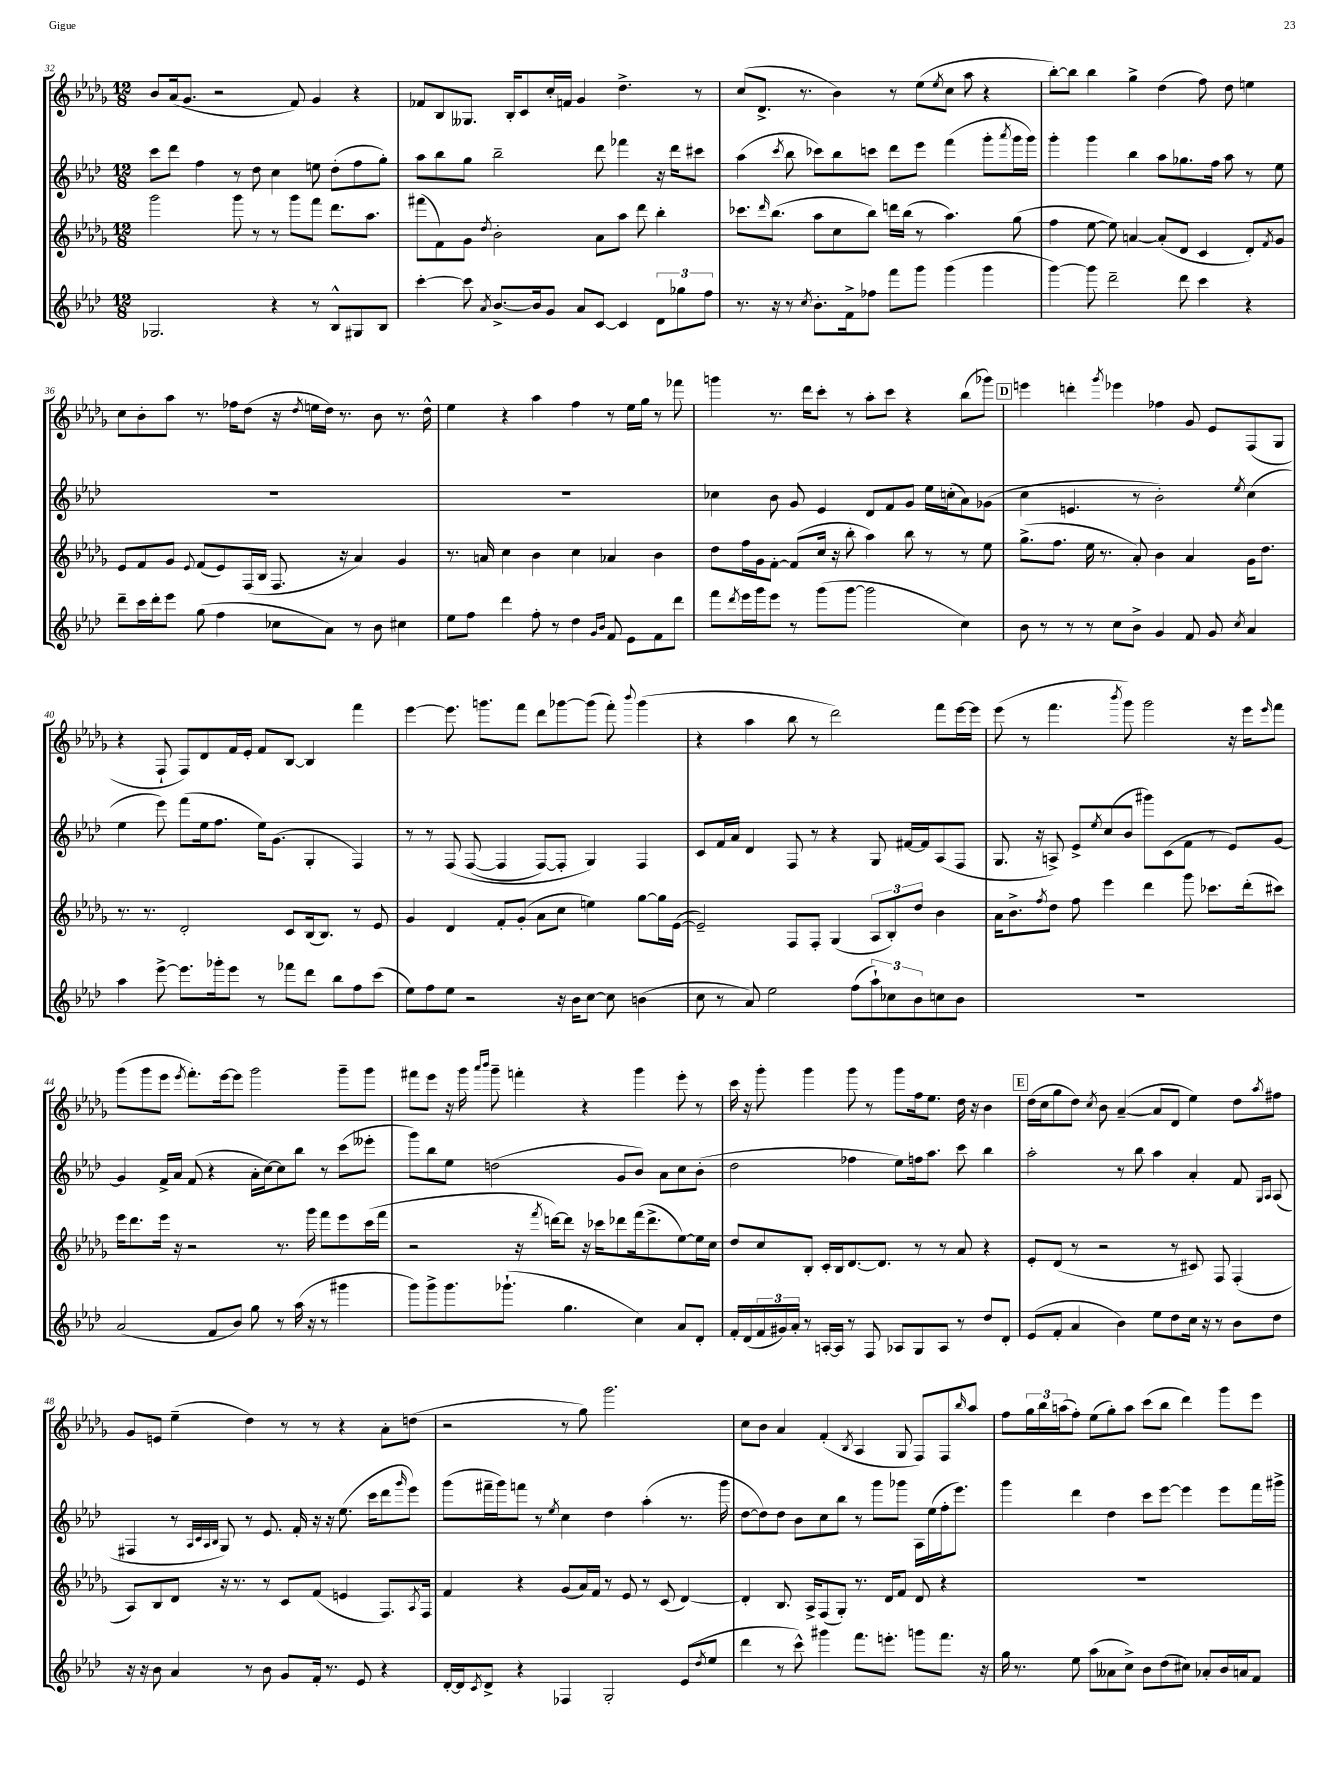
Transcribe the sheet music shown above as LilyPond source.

<<
\new StaffGroup <<
\new Staff = "s0" {
    \clef treble \key des \major \numericTimeSignature \time 12/8
    bes'8 aes'16( ges'8. r2 f'8) ges'4 r4 |
    fes'8 bes8 geses8. bes16-. c'8 c''16-. f'16 ges'4 des''4.-> r8 |
    c''8( des'8.-> r8. bes'4) r8 ees''8( \acciaccatura { ees''8 } c''8 aes''8 r4 |
    bes''8~-.) bes''8 bes''4 ges''4-> des''4( f''8) des''8 e''4 |
    c''8 bes'8-. aes''8 r8. fes''16 des''8( r16 \acciaccatura { des''8 } e''16 des''16) r8. bes'8 r8. des''16-^ |
    ees''4 r4 aes''4 f''4 r8 ees''16 ges''16 r8 fes'''8 |
    g'''4 r8. des'''16 c'''8-. r8 aes''8-. c'''8 r4 bes''8( ges'''8) |
    \mark \markup { \box "D" } e'''4 d'''4-. \acciaccatura { ges'''8 } ees'''4 fes''4 ges'8 ees'8 f8( ges8 |
    r4 f8-! f8) des'8 f'16 ees'16-. f'8 bes8~ bes4 f'''4 |
    ees'''4~ ees'''8. g'''8. f'''8 des'''8 ges'''8~ ges'''8( f'''8-.) \appoggiatura { bes'''8 } ges'''4( |
    r4 aes''4 bes''8 r8 des'''2) f'''8 ees'''16~ ees'''16 |
    ees'''8( r8 f'''4. \acciaccatura { bes'''8 } ges'''8) ges'''2 r16 ees'''16 \grace { ees'''16 } f'''8 |
    ges'''8( ges'''8 ees'''8 \acciaccatura { ees'''8 } f'''8.-.) ees'''16~ ees'''8 ges'''2 ges'''8-- ges'''8 |
    fis'''8 ees'''8 r16 ges'''16 \grace { aes'''16 bes'''16 } ges'''8-- f'''4-. r4 ges'''4 ees'''8-. r8 |
    c'''16 r16 ges'''8-. ges'''4 ges'''8 r8 ges'''8 f''16 ees''8. des''16 r16 bes'4 |
    \mark \markup { \box "E" } des''16( c''16 ges''8 des''8) \acciaccatura { c''8 } bes'8 aes'4~--( aes'8 des'8 ees''4) des''8 \acciaccatura { aes''8 } fis''8 |
    ges'8 e'8 ees''4--( des''4) r8 r8 r4 aes'8-. d''8( |
    r2 r8 ges''8) ges'''2. |
    c''8 bes'8 aes'4 f'4-.( \acciaccatura { bes8 } aes4 ges8 f8) f8 \grace { bes''16 } aes''8 |
    f''8 \tuplet 3/2 { ges''16 bes''16 a''16( } f''8-.) ees''8( ges''8-.) a''8 c'''8( bes''8 des'''4) ges'''8 ees'''8 \bar "|." |
}
\new Staff = "s1" {
    \clef treble \key aes \major \numericTimeSignature \time 12/8
    c'''8 des'''8 f''4 r8 des''8 c''4 e''8 des''8-.( f''8 g''8-.) |
    aes''8 bes''8 g''8 bes''2-- des'''8 fes'''4 r16 des'''16 cis'''8 |
    aes''4( \acciaccatura { c'''8 } bes''8 ces'''8) bes''8 c'''8 des'''8 ees'''8 f'''4( g'''8-. \acciaccatura { aes'''8 } g'''16 g'''16) |
    g'''4-. g'''4 bes''4 aes''8 ges''8. f''16 aes''8 r8 ees''8 |
    R1. |
    R1. |
    ces''4 bes'8 g'8 ees'4 des'8 f'8 g'8 ees''16 c''16-.( aes'8) ges'8( |
    \mark \markup { \box "D" } c''4 e'4. r8 bes'2-.) \acciaccatura { ees''8 } c''4( |
    ees''4 ees'''8) f'''8( ees''16 f''8. ees''16) g'8.( g4-. f4) |
    r8 r8 f8\( f8~( f4 f8~) f8-. g4\) f4 |
    c'8 f'16 aes'16 des'4 f8 r8 r4 g8 fis'16~ fis'16 aes8( f8 |
    g8. r16 a8->) ees'8-> \acciaccatura { ees''8 } c''8( bes'8 gis'''8) c'8( f'8 r8 ees'8) g'8~ |
    g'4 f'16-> aes'16 f'8( r4 aes'16-. c''16~) c''8 bes''8 r8 c'''8( eeses'''8-. |
    g'''8) bes''8 ees''8 d''2( g'8 bes'8) aes'8 c''8 bes'8-.( |
    des''2 fes''4 ees''8) f''16 aes''8. c'''8 bes''4 |
    \mark \markup { \box "E" } aes''2-. r8 bes''8 aes''4 aes'4-. f'8 \grace { g16 aes16 } aes8( |
    fis4 r8 \grace { aes32 c'32 aes32 bes32 } g8) r8 ees'8. f'16-. r16 r16 ees''8.( c'''16 des'''8 \grace { g'''16 } ees'''8) |
    g'''8( fis'''16-- g'''16) f'''8 r8 \acciaccatura { ees''8 } c''4 des''4 aes''4-.( r8. g'''16 |
    des''8~ des''8) des''8 bes'8 c''8 bes''8 r8 g'''8 ges'''8 aes16 ees''16( f''16-. ees'''8.) |
    g'''4 des'''4 des''4 c'''8 ees'''8~ ees'''4 ees'''8 f'''16 gis'''16-> \bar "|." |
}
\new Staff = "s2" {
    \clef treble \key des \major \numericTimeSignature \time 12/8
    ges'''2 ges'''8 r8 r8 ges'''8 f'''8 des'''8. aes''8. |
    fis'''8( f'8) ges'8 \acciaccatura { des''8 } bes'2-. aes'8 aes''8 des'''8 bes''4-. |
    ces'''8. \grace { des'''16 } bes''8.( aes''8 c''8 bes''8) d'''16 bes''16( r8 aes''4.) ges''8( |
    f''4 ees''8~ ees''8) a'4~ a'8-.( des'8 c'4 des'8-.) \acciaccatura { f'8 } ges'8 |
    ees'8 f'8 ges'8 \appoggiatura { ees'8 } f'8( ees'8) f16( bes16 f8. r16 aes'4) ges'4 |
    r8. a'16 c''4 bes'4 c''4 aes'4 bes'4 |
    des''8 f''16 ges'16 f'8~-. f'8( c''16 r16 bes''8-. aes''4) bes''8 r8 r8 ees''8 |
    \mark \markup { \box "D" } ges''8.->( f''8. ees''16 r8. aes'8-.) bes'4 aes'4 ges'16 des''8. |
    r8. r8. des'2-. c'8 bes16( bes8.) r8 ees'8 |
    ges'4 des'4 f'8-. ges'8-.( aes'8 c''8 e''4) ges''8~ ges''16 ees'16~( |
    ees'2--) f8 f8-. ges4( \tuplet 3/2 { aes8 bes8-.) des''8 } bes'4 |
    aes'16 bes'8.-> \acciaccatura { f''8 } des''8 f''8 ees'''4 des'''4 ges'''8 ces'''8. des'''16-.( cis'''8) |
    ees'''16 des'''8. ees'''16 r16 r2 r8. ges'''16 f'''8 ees'''8 c'''16( f'''16 |
    r2 r16 \acciaccatura { f'''8 } d'''16~) d'''8 r16 ces'''16 des'''8 f'''16( des'''8.-> ees''8~) ees''16 c''16 |
    des''8 c''8 bes8-. c'16-. bes16 des'8.~ des'8. r8 r8 aes'8 r4 |
    \mark \markup { \box "E" } ees'8-. des'8( r8 r2 r8 cis'8) f8 f4-.( |
    aes8) bes8 des'8 r16 r8. r8 c'8 f'8( e'4 f8.) \acciaccatura { aes8 } f16 |
    f'4 r4 ges'8( aes'16) f'16 r8 ees'8 r8 c'8( des'4~) |
    des'4-. bes8. aes16-> f8( ges8-.) r8. des'16 f'8 des'8 r4 |
    R1. \bar "|." |
}
\new Staff = "s3" {
    \clef treble \key aes \major \numericTimeSignature \time 12/8
    ges2. r4 r8 bes8-^ gis8 bes8 |
    c'''4~-. c'''8 \acciaccatura { aes'8 } bes'8.~-> bes'16 g'8 aes'8 c'8~ c'4 \tuplet 3/2 { des'8 ges''8 f''8 } |
    r8. r16 r8 \acciaccatura { c''8 } bes'8.-. f'16-> fes''8 f'''8 g'''8 g'''4( g'''4 |
    g'''4~) g'''8 des'''2-- des'''8 c'''4 r4 |
    des'''8-- c'''16 des'''16-. ees'''8 g''8( f''4 ces''8 aes'8) r8 bes'8 cis''4 |
    ees''8 f''8 des'''4 f''8-. r8 des''4 \grace { g'16 bes'16 } f'8 ees'8 f'8 des'''8 |
    f'''8 \acciaccatura { des'''8 } ees'''16 g'''16 ees'''8 r8 g'''8( g'''8~ g'''2 c''4) |
    \mark \markup { \box "D" } bes'8 r8 r8 r8 c''8 bes'8-> g'4 f'8 g'8 \acciaccatura { c''8 } aes'4 |
    aes''4 ees'''8~-> ees'''8. ges'''16-. ees'''8 r8 fes'''8 des'''8 bes''8 f''8 c'''8( |
    ees''8) f''8 ees''8 r2 r16 bes'16 c''8~ c''8 b'4( |
    c''8 r8 aes'8) ees''2 f''8( \tuplet 3/2 { aes''8-!) ces''8 bes'8 } c''8 bes'8 |
    R1. |
    aes'2( f'8 bes'8) g''8 r8 aes''16( r16 r8 gis'''4 |
    g'''8) g'''8-> g'''8. ges'''8.-!( g''4. c''4) aes'8 des'8-. |
    f'16-. des'16( \tuplet 3/2 { f'16 gis'16) aes'16-. } r8 a16~-. a16 r8 f8 aes8 g8 aes8 r8 des''8 des'8-. |
    \mark \markup { \box "E" } ees'8( f'8-. aes'4 bes'4) ees''8 des''8 c''16 r16 r8 bes'8 des''8 |
    r16 r16 bes'8 aes'4 r8 bes'8 g'8 f'16-. r8. ees'8 r4 |
    des'16~-. des'16 \acciaccatura { c'8 } des'8-> r4 fes4 g2-. ees'8( \acciaccatura { des''8 } ees''8 |
    des'''4 r8 c'''8-^) gis'''4 f'''8. e'''8.-. g'''8 f'''8. r16 |
    g''16 r8. ees''8 aes''8( aeses'8 c''8->) bes'8 des''8( cis''8) aes'8-. bes'16 a'16 f'8 \bar "|." |
}
>>
>>
\layout { \context { \Score currentBarNumber = #32 } }
